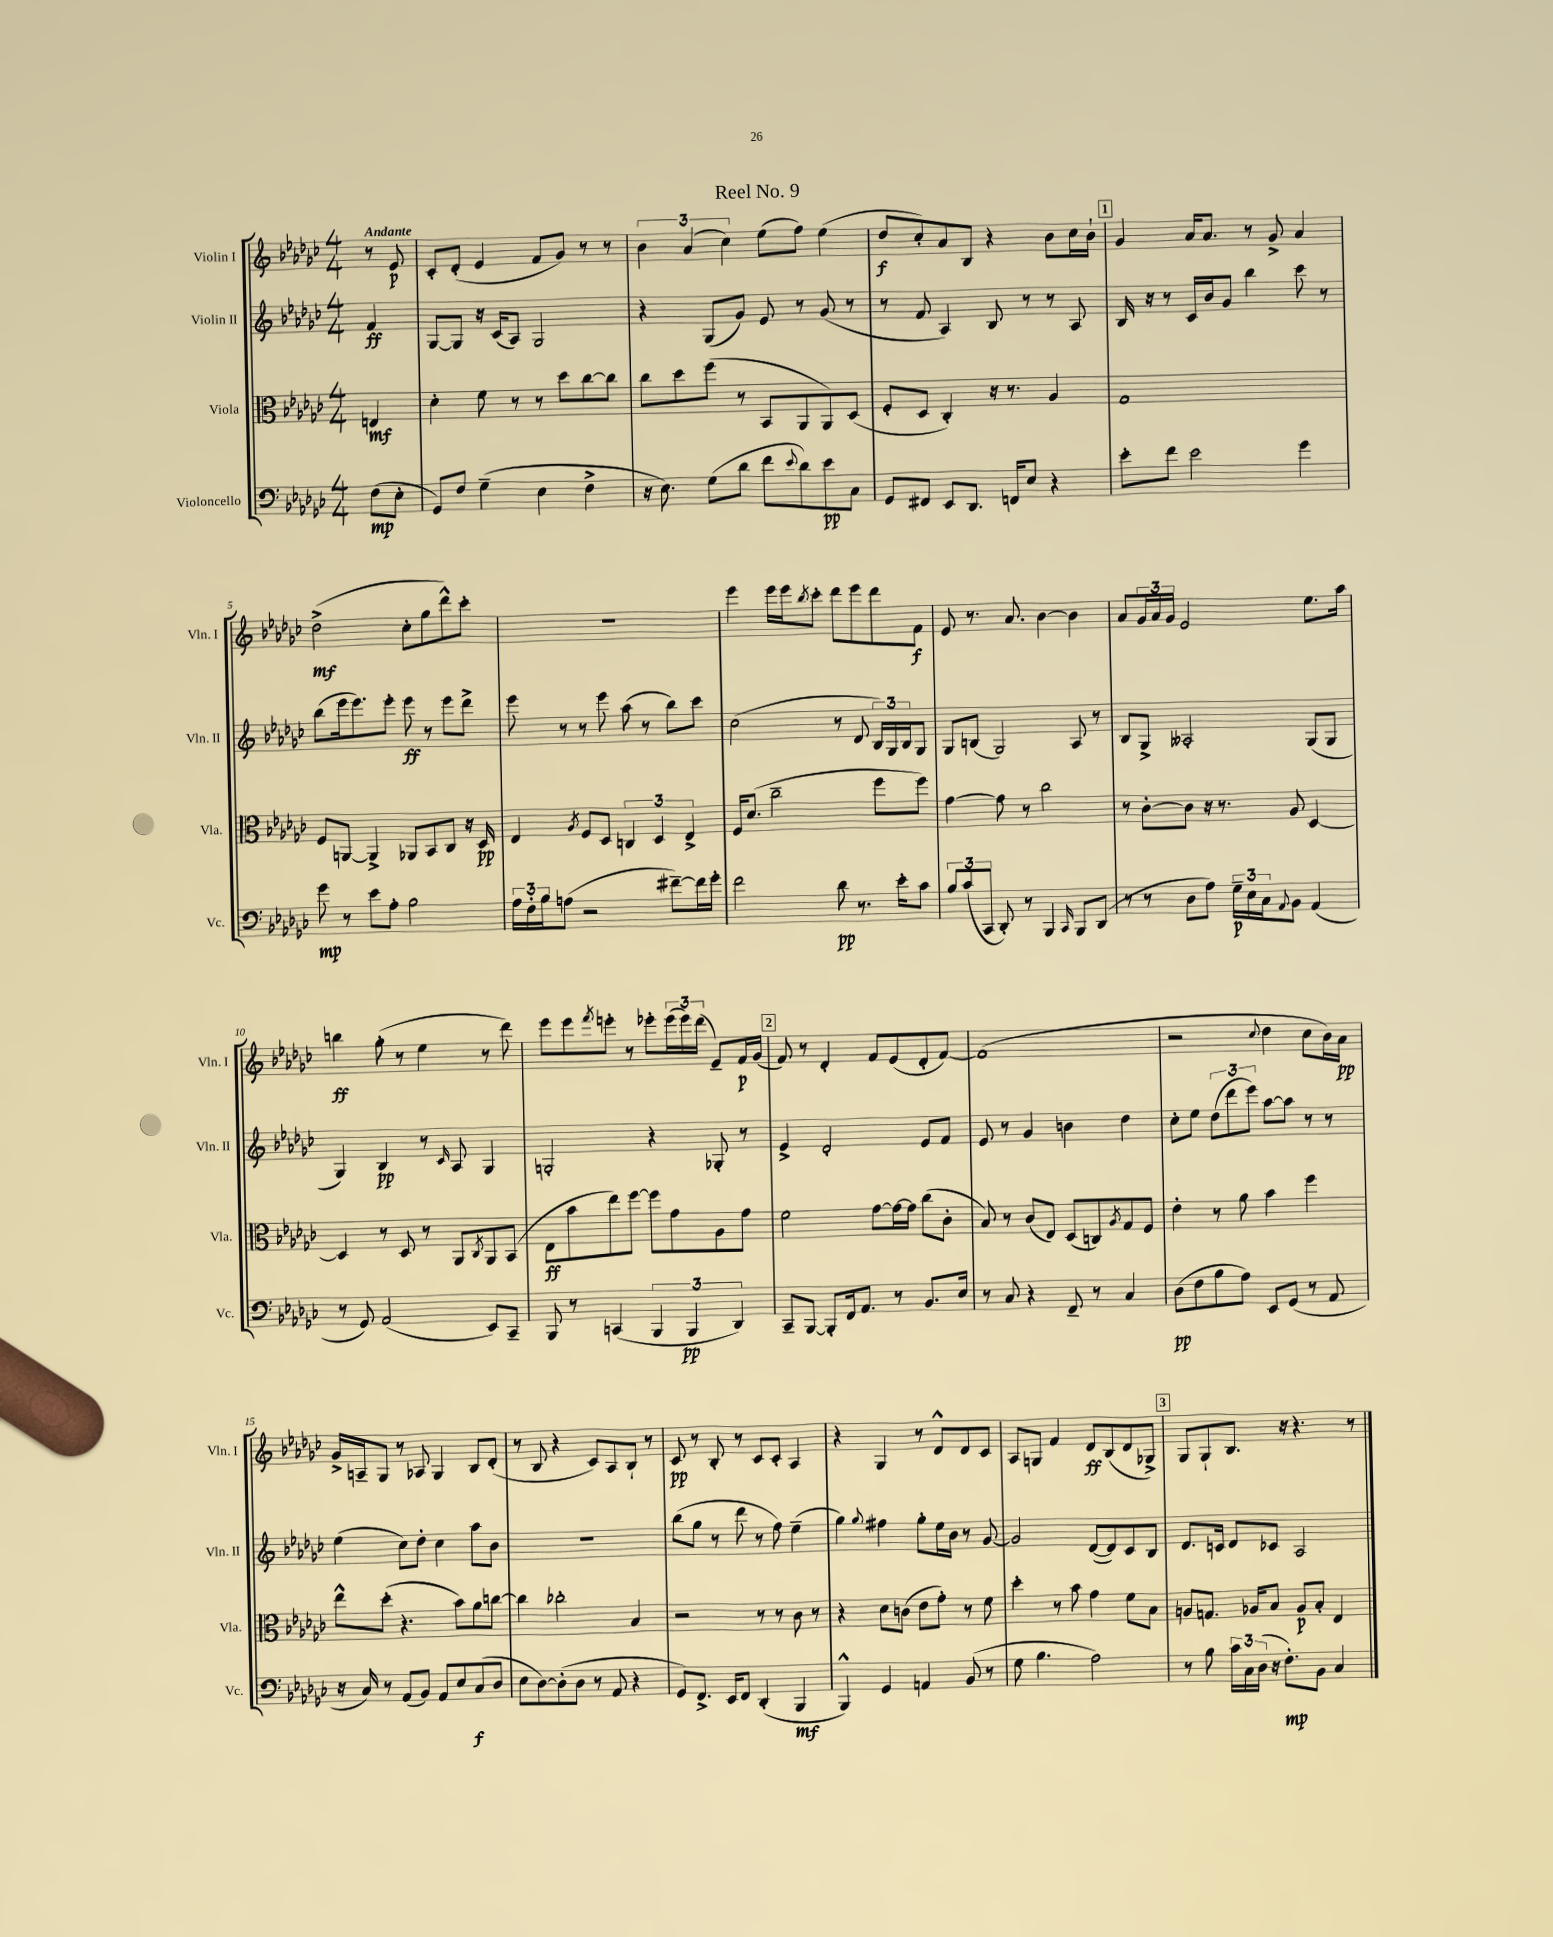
\header { title = "Reel No. 9" }
<<
\new StaffGroup <<
\new Staff = "s0" \with { instrumentName = "Violin I" shortInstrumentName = "Vln. I" } {
    \clef treble \key ges \major \numericTimeSignature \time 4/4 \partial 4 \tempo "Andante"
    r8 ees'8\p |
    ces'8-. des'8-.( ees'4 f'8 ges'8) r8 r8 |
    \tuplet 3/2 { bes'4 aes'4( ces''4) } ees''8( f''8) ees''4( |
    des''8\f ces''8-.) aes'8 bes8 r4 bes'8 ces''16 bes'16-! |
    \mark \markup { \box "1" } ges'4 aes'16 aes'8. r8 ges'8-> aes'4 |
    des''2->\mf( ces''8-. ges''8 des'''8-^) ces'''8-. |
    R1 |
    ees'''4 ees'''16 ees'''16 \acciaccatura { bes''8 } ces'''8-. des'''8 ees'''8 des'''8 f'8\f |
    ees'8 r8. aes'8. bes'4~ bes'4 |
    aes'8 \tuplet 3/2 { ges'16 aes'16 ges'16 } ees'2 ees''8. aes''16 |
    b''4\ff ges''8-.( r8 ees''4 r8 des'''8) |
    ees'''8 ees'''8 \acciaccatura { f'''8 } e'''8-. r8 ees'''8-. \tuplet 3/2 { ees'''16( ees'''16) des'''16( } ees'8--) f'16\p ges'16( |
    \mark \markup { \box "2" } f'8) r8 des'4-. f'8 ees'8( des'8-. f'8~) |
    f'1( |
    r2 \appoggiatura { ces''8 } des''4 ces''8 bes'16) aes'16\pp |
    ges'16-> a16-- ges8 r8 aes8 ges4 bes8 des'8-.( |
    r8 bes8 r4 ces'8) aes8 bes8-! r8 |
    ces'8\pp r8 bes8-. r8 ces'8 ces'8-. aes4 |
    r4 ges4 r8 des'8-^ des'8 ces'8 |
    aes8 g8 f'4 des'8\ff bes8( des'8 ges8->) |
    \mark \markup { \box "3" } ges8 ges8-! bes8. r16 r4. r8 \bar "|." |
}
\new Staff = "s1" \with { instrumentName = "Violin II" shortInstrumentName = "Vln. II" } {
    \clef treble \key ges \major \numericTimeSignature \time 4/4 \partial 4
    f'4\ff |
    ges8~ ges8 r16 ces'16( aes8) ges2 |
    r4 ges8( ges'8) ees'8 r8 ges'8( r8 |
    r8 f'8 aes4) bes8 r8 r8 aes8 |
    \mark \markup { \box "1" } bes16 r16 r8 ces'16 bes'16 ges'8 bes''4 ces'''8 r8 |
    bes''8( ees'''16 ees'''8.) ees'''8-. ees'''8\ff r8 ees'''8 des'''8-> |
    ees'''8 r8 r8 ees'''8 aes''8( r8 bes''8) ces'''8 |
    ces''2( r8 des'8 \tuplet 3/2 { bes16) ges16 bes16 } ges8 |
    ges8 b8( ges2) aes8 r8 |
    bes8 ges8-> aeses2-. ges8( ges8 |
    ges4) bes4\pp r8 \grace { ces'16 } aes8 ges4 |
    g2-. r4 ges8-. r8 |
    \mark \markup { \box "2" } ees'4-> des'2-. ees'8 f'8 |
    ees'8 r8 ges'4 b'4 des''4 |
    ces''8-. ees''8 \tuplet 3/2 { des''8( des'''8 ees'''8) } aes''8~ aes''8 r8 r8 |
    ees''4( ces''8) des''8-. ces''4 aes''8 bes'8 |
    r1 |
    bes''8( ges''8 r8 des'''8 r8 f''8) ees''4--( |
    ges''4) \appoggiatura { ges''8 } fis''4 ges''8-. ees''16 bes'16 r8 ges'8~ |
    ges'2 des'8~( des'8) ces'8 bes8 |
    \mark \markup { \box "3" } des'8. c'16 des'8 ces'8 aes2 \bar "|." |
}
\new Staff = "s2" \with { instrumentName = "Viola" shortInstrumentName = "Vla." } {
    \clef alto \key ges \major \numericTimeSignature \time 4/4 \partial 4
    e4\mf |
    des'4-. f'8 r8 r8 des''8 ces''8~ ces''8 |
    ces''8 des''8 f''8( r8 bes,8 aes,8 aes,8) des8( |
    f8-. des8 ces4-.) r16 r8. aes4 |
    \mark \markup { \box "1" } ges1 |
    f8 a,8~ a,4-> aes,8 bes,8 ces8 r16 des16\pp |
    ees4 \acciaccatura { aes8 } f8 des8 \tuplet 3/2 { c4 des4 ees4-> } |
    f16 des'8.( ces''2-- f''8 f''8) |
    ges'4~ ges'8 r8 ces''2 |
    r8 ces'8~-. ces'8 r16 r8. aes8 des4~ |
    des4 r8 des8 r8 aes,8 \acciaccatura { ces8 } aes,8 bes,8( |
    ees8\ff bes'8 ees''8) f''8~ f''8 ges'8 aes8 ges'8 |
    \mark \markup { \box "2" } f'2 ges'8~ ges'16~ ges'16 ces''8( ces'8-. |
    bes8) r8 ces'8( ees8) des8( c8) \acciaccatura { aes8 } ges8 f8 |
    ees'4-. r8 aes'8 bes'4 f''4 |
    ees''8-^ des''8-.( r4. bes'8) aes'8 c''8~ |
    c''4 ces''2-. bes4 |
    r2 r8 r8 ces'8 r8 |
    r4 des'8 c'8( ees'8 ges'8-.) r8 f'8 |
    des''4-. r8 bes'8 ges'4 f'8 bes8 |
    \mark \markup { \box "3" } a8 g8. aes16 bes8 aes8\p bes8-. ees4 \bar "|." |
}
\new Staff = "s3" \with { instrumentName = "Violoncello" shortInstrumentName = "Vc." } {
    \clef bass \key ges \major \numericTimeSignature \time 4/4 \partial 4
    f8\mp( ees8-. |
    ges,8) f8 ges4--( ees4 f4-> |
    r16 ees8.) ges8( des'8 f'8 \appoggiatura { ees'8 } des'8) ees'8\pp ces8 |
    ges,8 fis,8 ees,8 des,8. f,16 ees8 r4 |
    \mark \markup { \box "1" } ees'8-. f'8 ees'2 ges'4 |
    ges'8\mp r8 ees'8 aes8-. bes2 |
    \tuplet 3/2 { aes16 f16-. bes16 } a8( r2 fis'8~--) fis'16 ges'16-. |
    f'2 des'8\pp r8. ees'16-. ces'8 |
    \tuplet 3/2 { bes8 ces'8( ces,8 } des,8-.) r8 bes,,4 \grace { ces,16 } bes,,8 des,8( |
    r8 r8 des8 aes8) \tuplet 3/2 { ges16--\p ees16 ces16 } \appoggiatura { aes,8 } bes,8 aes,4( |
    r8 ges,8) aes,2( ees,8) ces,8-- |
    bes,,8 r8 c,4( \tuplet 3/2 { bes,,4 bes,,4\pp des,4) } |
    \mark \markup { \box "2" } ces,8-- bes,,8~ bes,,8-. f,16 aes,8. r8 bes,8. ees16 |
    r8 ces8 r4 f,8-- r8 ces4 |
    des8\pp( f8 bes8 aes8) ees,8 ges,8( r8 aes,8 |
    r16 ces16) r8 aes,8( bes,8) aes,8 ees8 ces8\f( des8 |
    ees8 des8~) des8-.( des8 r8 aes,8 r4 |
    ges,8) f,8.-> ees,16 f,8 des,4-.( bes,,4\mf |
    bes,,4-^) ges,4 a,4 bes,8( r8 |
    ges8 bes4. aes2) |
    \mark \markup { \box "3" } r8 bes8 \tuplet 3/2 { ces'16 ces16 des16( } r16 f8.-.\mp) bes,8 ces4 \bar "|." |
}
>>
>>
